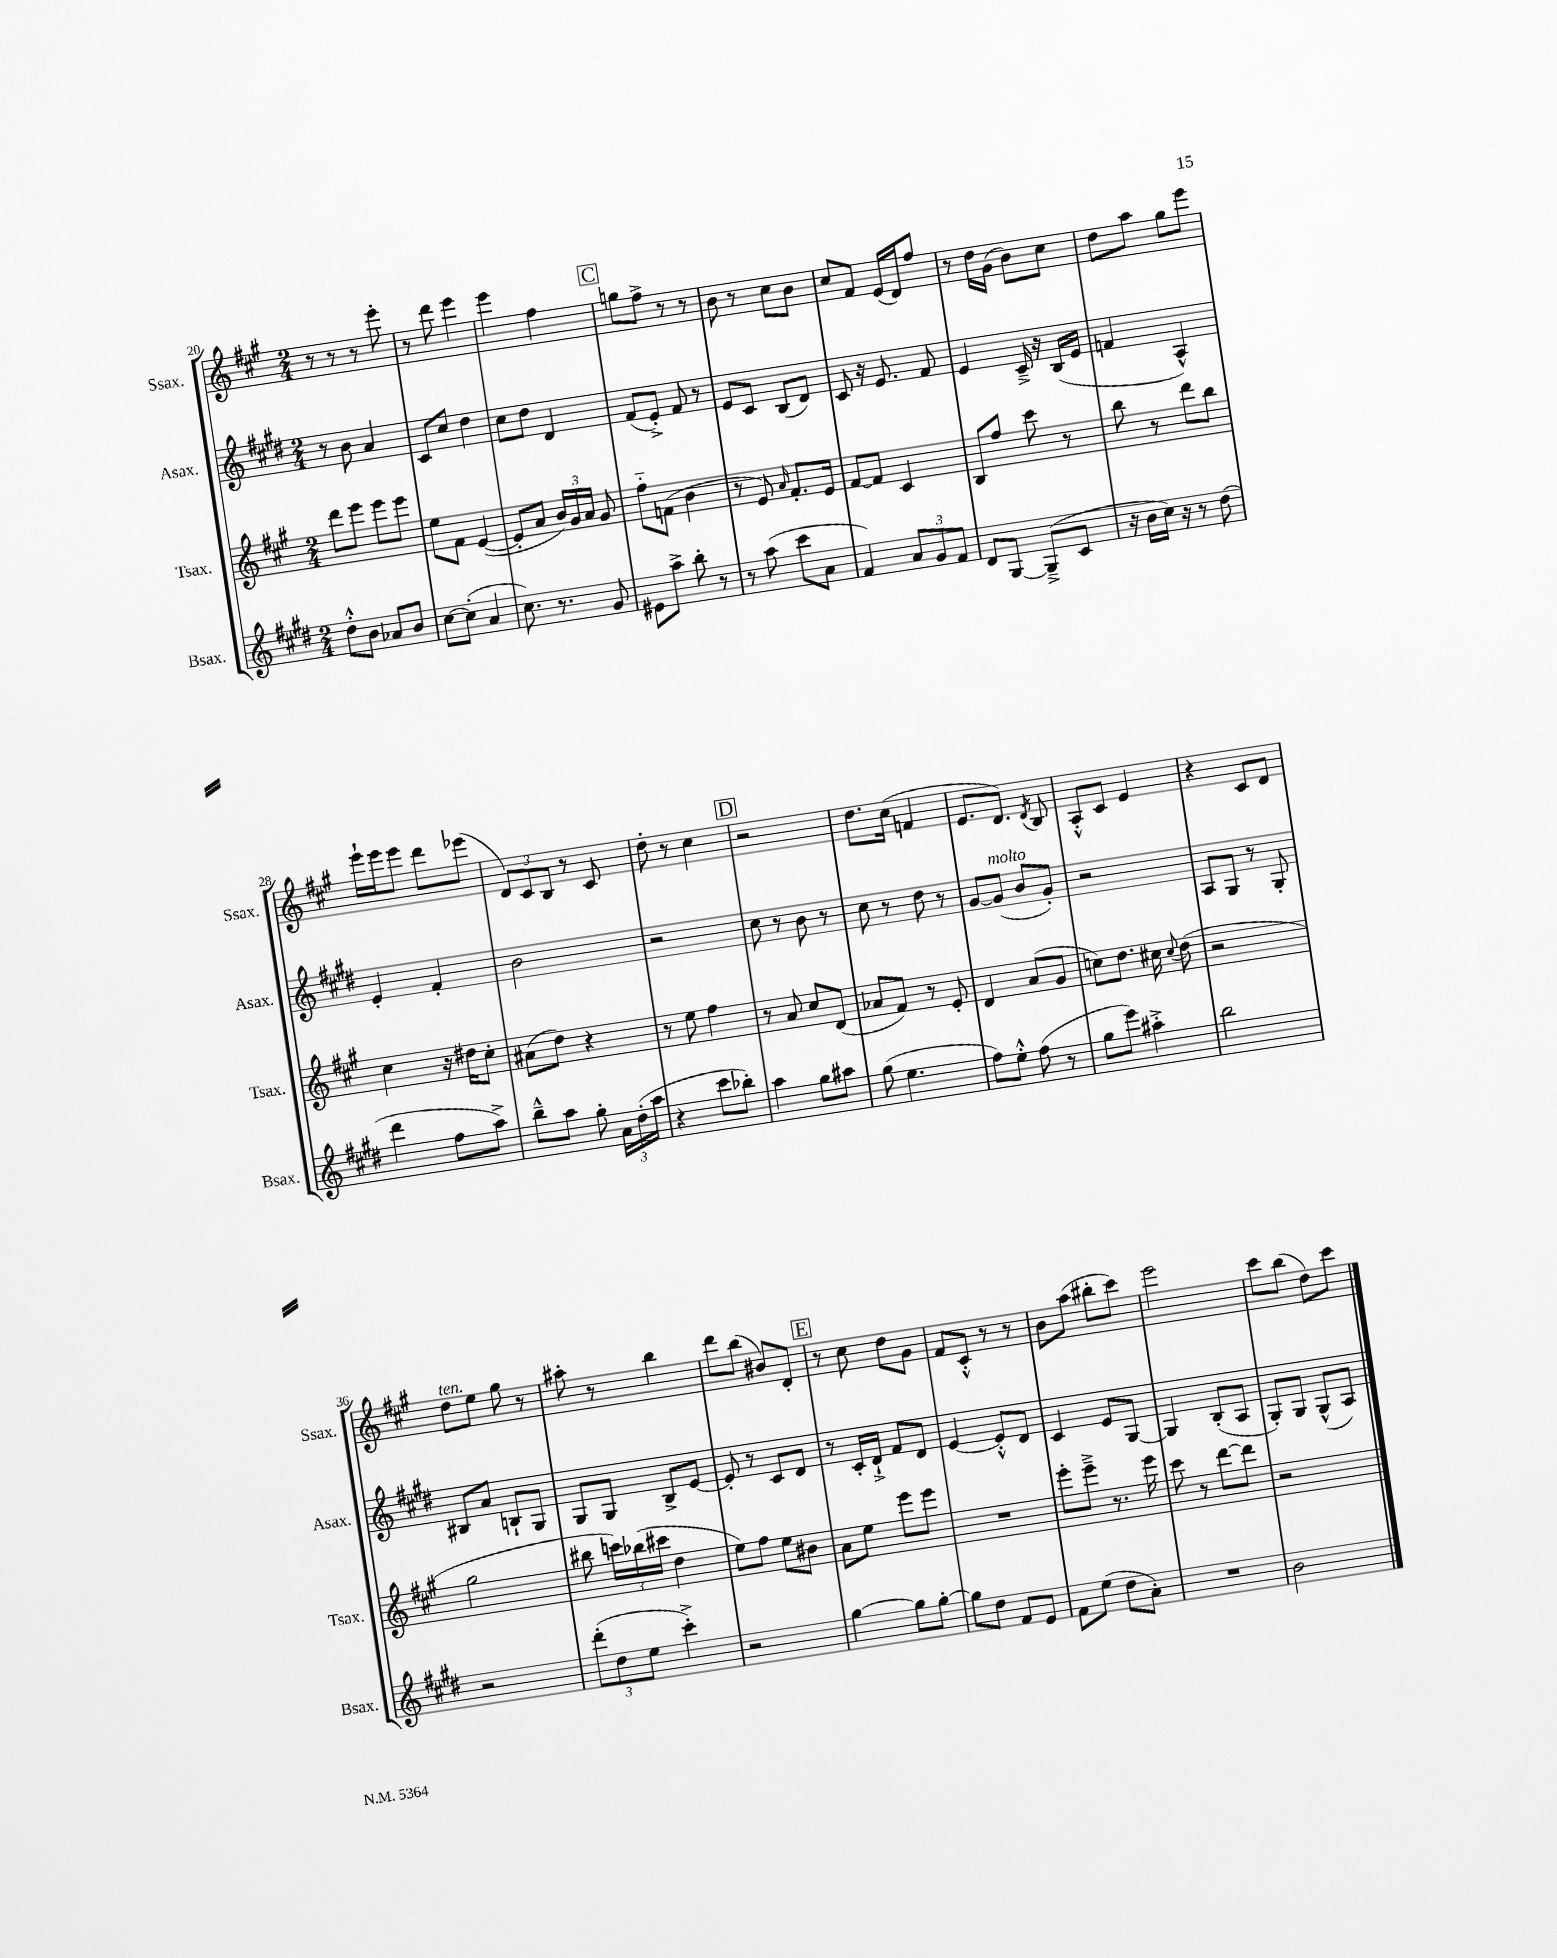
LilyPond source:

<<
\new StaffGroup <<
\new Staff = "s0" \with { instrumentName = "Ssax." shortInstrumentName = "Ssax." } {
    \clef treble \key a \major \numericTimeSignature \time 2/4
    \autoBeamOff r8 r8 r8 e'''8-. |
    r8 d'''8 e'''4 |
    e'''4 fis''4 |
    \mark \markup { \box "C" } g''8[ fis''8]-> r8 r8 |
    b'8 r8 cis''8[ b'8] |
    cis''8[ fis'8] e'16[( d'16) fis''8] |
    r8 d''16[ gis'16]( b'8[) cis''8] |
    d''8[ a''8] gis''8[ e'''8] |
    e'''16[-! e'''16 e'''8] d'''8[ ees'''8]( |
    \tuplet 3/2 { d'8[) cis'8 b8] } r8 cis'8 |
    d''8-. r8 cis''4 |
    \mark \markup { \box "D" } r2 |
    d''8.[ cis''16]( f'4 |
    e'8.[ d'8.]) \acciaccatura { d'8 } b8 |
    a8[-.-^ cis'8] e'4 |
    r4 cis'8[ d'8] |
    d''8[^\markup { \italic "ten." } e''8] gis''8 r8 |
    ais''8-. r8 b''4 |
    d'''8[ b''8]( bis'8[) d'8]-. |
    \mark \markup { \box "E" } r8 cis''8 d''8[ gis'8] |
    fis'8[ cis'8]-.-^ r8 r8 |
    b'8[ a''8]( bis''8[-. cis'''8]) |
    e'''2 |
    cis'''8[ b''8]( d''8[) cis'''8] \bar "|." |
}
\new Staff = "s1" \with { instrumentName = "Asax." shortInstrumentName = "Asax." } {
    \clef treble \key e \major \numericTimeSignature \time 2/4
    \autoBeamOff r8 b'8 a'4 |
    cis'8[ cis''8] dis''4 |
    cis''8[ dis''8] dis'4 |
    \mark \markup { \box "C" } fis'8[( e'8]-.->) fis'8 r8 |
    e'8[ cis'8] b8[( dis'8]) |
    cis'8 r16 e'8. fis'8 |
    e'4 cis'16---> r16 b16[( e'16] |
    f'4 a4-^) |
    e'4-. fis'4-. |
    b'2 |
    r2 |
    \mark \markup { \box "D" } cis''8 r8 b'8 r8 |
    cis''8 r8 dis''8 r8 |
    gis'8[~ gis'8]^\markup { \italic "molto" }( b'8[ gis'8]-.) |
    r2 |
    a8[ gis8] r8 gis8-. |
    bis8[ a'8] b8[-! gis8] |
    gis8[ gis8] b8[-> e'8]~ |
    e'8-. r8 cis'8[ dis'8] |
    \mark \markup { \box "E" } r8 cis'16[-. dis'16]-!-> fis'8[ dis'8] |
    e'4~ e'8[-.-^ dis'8] |
    cis'4 e'8[ gis8]~ |
    gis4 b8[-.( a8] |
    gis8[-.) gis8] gis8[-^( a8]) \bar "|." |
}
\new Staff = "s2" \with { instrumentName = "Tsax." shortInstrumentName = "Tsax." } {
    \clef treble \key a \major \numericTimeSignature \time 2/4
    \autoBeamOff d'''8[ e'''8] e'''8[ e'''8] |
    e''8[ fis'8] e'4~( |
    e'8[-. a'8] \tuplet 3/2 { b'16[) gis'16 a'16] } gis'8 |
    \mark \markup { \box "C" } fis''8[-_ f'8]( b'4 |
    r8 e'8) \grace { a'16 } fis'8.[-. e'16] |
    fis'8[~ fis'8] cis'4 |
    b8[ fis''8] cis'''8 r8 |
    b''8 r8 d'''8[ b''8] |
    cis''4 r16 dis''16[ cis''8]-. |
    ais'8[( d''8]) r4 |
    r8 e''8 fis''4 |
    \mark \markup { \box "D" } r8 a'8 cis''8[ d'8]( |
    aes'8[ fis'8]) r8 e'8-. |
    d'4 a'8[( gis'8] |
    c''8[) d''8.] cis''16 \appoggiatura { cis''8 } d''8( |
    r2 |
    gis''2 |
    bis''8 \tuplet 3/2 { c'''16[) bes''16( cis'''16] } d''4 |
    e''8[) fis''8] e''8[ bis'8] |
    \mark \markup { \box "E" } a'8[ e''8] e'''8[ e'''8] |
    R2 |
    e'''8[-. e'''8]---> r8. e'''16 |
    cis'''8 r8 d'''8[~ d'''8] |
    r2 \bar "|." |
}
\new Staff = "s3" \with { instrumentName = "Bsax." shortInstrumentName = "Bsax." } {
    \clef treble \key e \major \numericTimeSignature \time 2/4
    \autoBeamOff dis''8[-.-^ b'8] aes'8[ b'8] |
    cis''8[~ cis''8]-.( a'4 |
    cis''8.) r8. gis'8 |
    \mark \markup { \box "C" } eis'8[ a''8]-> b''8-. r8 |
    r8 a''8( cis'''8[ a'8] |
    fis'4) \tuplet 3/2 { a'8[ gis'8 fis'8] } |
    dis'8[ gis8]~ gis8[--->( cis'8] |
    r16 b'16[ cis''16]) r16 r8 dis''8( |
    dis'''4 fis''8[ a''8]->) |
    b''8[---^ a''8] gis''8-. \tuplet 3/2 { a'16[ dis''16-.( a''16] } |
    r4 cis'''8[ bes''8]-.) |
    \mark \markup { \box "D" } a''4 gis''8[ ais''8] |
    gis''8( e''4. |
    fis''8[) e''8]-.-^ fis''8( r8 |
    gis''8[ e'''8]) ais''4-.-> |
    b''2 |
    r2 |
    \tuplet 3/2 { dis'''8[-.( dis''8 e''8] } cis'''4-.->) |
    r2 |
    \mark \markup { \box "E" } gis''4~ gis''8[ gis''8]~-. |
    gis''8[ dis''8] fis'8[ e'8] |
    fis'8[ e''8]( dis''8[ a'8]-.) |
    R2 |
    b'2 \bar "|." |
}
>>
>>
\layout { \context { \Score currentBarNumber = #20 } }
